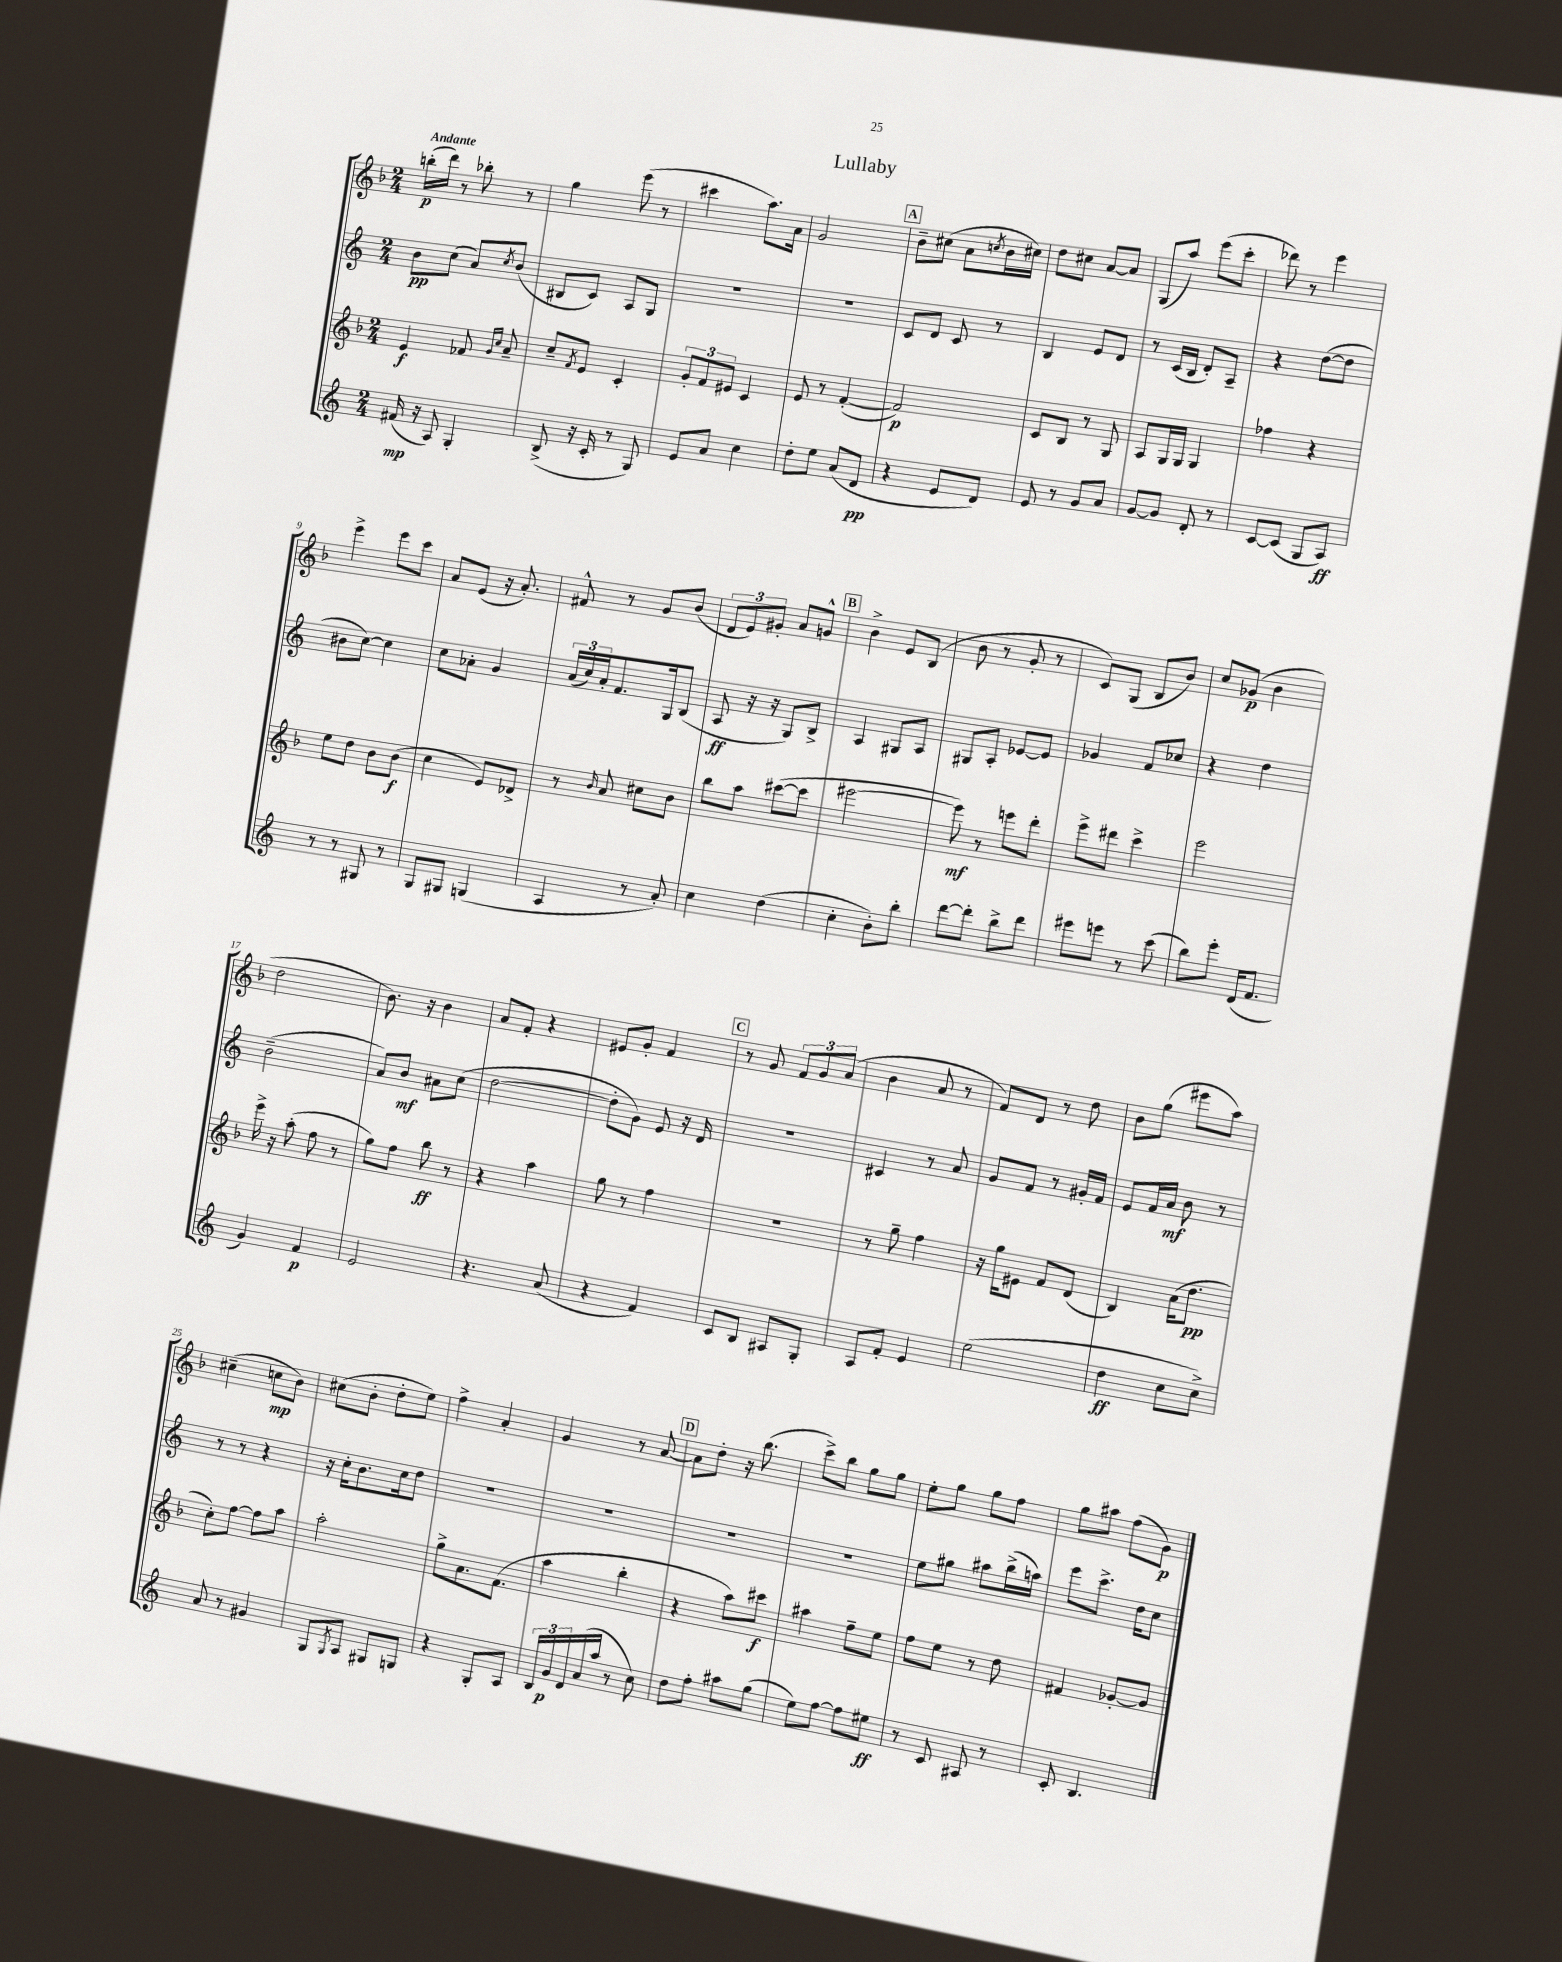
\header { title = "Lullaby" }
<<
\new StaffGroup <<
\new Staff = "s0" {
    \clef treble \key f \major \numericTimeSignature \time 2/4 \tempo "Andante"
    b''16-.\p( d'''16) r8 bes''8-. r8 |
    g''4 e'''8( r8 |
    cis'''4 a''8.) a'16 |
    g'2 |
    \mark \markup { \box "A" } bes'8-- cis''8( a'8 \acciaccatura { c''8 } bes'16 cis''16) |
    d''8 cis''8 a'8~ a'8 |
    g8( a''8) e'''8( c'''8-. |
    des'''8) r8 e'''4 |
    e'''4-> e'''8 c'''8 |
    a'8 e'8( r16 a'8.-.) |
    fis'8-^ r8 g'8 bes'8( |
    \tuplet 3/2 { d'8 e'8) gis'8-. } a'8 g'8-^ |
    \mark \markup { \box "B" } bes'4-> e'8 bes8( |
    bes'8 r8 g'8-. r8 |
    c'8) g8( bes8 bes'8) |
    c''8 ges'8\p( bes'4 |
    d''2 |
    bes'8.) r16 bes'4 |
    a'8 f'8-. r4 |
    eis'8 g'8-. f'4 |
    \mark \markup { \box "C" } r8 g'8 \tuplet 3/2 { f'8 g'8 a'8( } |
    bes'4 a'8 r8 |
    f'8) d'8 r8 d''8 |
    bes'8 g''8( eis'''8 a''8) |
    cis''4--( c''8\mp bes'8) |
    cis''8( bes'8-. d''8-. e''8) |
    f''4-> a'4-. |
    g'4 r8 a'8~ |
    \mark \markup { \box "D" } a'8 d''8-. r16 bes''8.( |
    c'''8->) bes''8 g''8 g''8 |
    e''8-. g''8 g''8 f''8 |
    g''8 ais''8 f''8( g'8\p) \bar "|." |
}
\new Staff = "s1" {
    \clef treble \key c \major \numericTimeSignature \time 2/4
    b'8\pp c''8( a'8) \acciaccatura { c''8 } b'8( |
    bis8 c'8) a8 g8 |
    R2 |
    r2 |
    \mark \markup { \box "A" } c'8 d'8 c'8 r8 |
    b4 e'8 d'8 |
    r8 c'16( b16 d'8-.) a8-- |
    r4 d''8~( d''8 |
    bis'8 c''8~) c''4 |
    c''8 aes'8-. g'4 |
    \tuplet 3/2 { a'16( c''16) a'16-. } f'8. g16 b8( |
    a8\ff r16 r16 g8) b8-> |
    \mark \markup { \box "B" } a4 gis8 a8 |
    gis8 a8-. ees'8~ ees'8 |
    ges'4 f'8 ces''8 |
    r4 d''4 |
    b'2--( |
    a'8) b'8\mf ais'8 c''8( |
    d''2~ |
    d''8-. g'8) e'8 r16 d'16 |
    \mark \markup { \box "C" } R2 |
    cis'4 r8 a'8 |
    g'8 f'8 r8 gis'16-. f'16 |
    e'8 f'16 a'16\mf b'8 r8 |
    r8 r8 r4 |
    r16 c''16-. b'8. c''16 d''8 |
    R2 |
    R2 |
    \mark \markup { \box "D" } R2 |
    R2 |
    e''8 gis''8 ais''8 b''16->( a''16) |
    e'''8 c'''8.-> d''16 c''8 \bar "|." |
}
\new Staff = "s2" {
    \clef treble \key f \major \numericTimeSignature \time 2/4
    e'4\f fes'8 \grace { g'16 c''16 } a'8-- |
    c''8-- \acciaccatura { f'8 } e'8 c'4-. |
    \tuplet 3/2 { g'8-. f'8 eis'8 } c'4 |
    e'8 r8 f'4~-.( |
    \mark \markup { \box "A" } f'2\p) |
    c'8 bes8 r8 g8 |
    a8 g16 g16 g4 |
    fes''4 r4 |
    e''8 d''8 bes'8 bes'8\f( |
    c''4 e'8) des'8-> |
    r8 \grace { bes'16 } a'8 cis''8 bes'8 |
    bes''8 a''8 cis'''8~( cis'''8 |
    \mark \markup { \box "B" } eis'''2~ |
    eis'''8\mf) r8 e'''8 d'''8-. |
    e'''8-> dis'''8 c'''4-> |
    e'''2 |
    e'''16-> r16 a''8-.( f''8 r8 |
    g''8) f''8 bes''8\ff r8 |
    r4 a''4 |
    g''8 r8 f''4 |
    \mark \markup { \box "C" } R2 |
    r8 g''8-- f''4 |
    r16 g''16 eis'8 f'8 d'8( |
    bes4) a'16( d''8.\pp |
    c''8-.) f''8~ f''8 a''8 |
    a''2-. |
    g''8-> a'8. f'8.( |
    a''4 bes''4-. |
    \mark \markup { \box "D" } r4 a''8) cis'''8\f |
    ais''4 f''8-- e''8 |
    f''8 e''8 r8 d''8 |
    fis'4 ges'8~-. ges'8 \bar "|." |
}
\new Staff = "s3" {
    \clef treble \key c \major \numericTimeSignature \time 2/4
    fis'16\mp( r16 a8) g4-. |
    b8->( r16 c'16-. r8 g8) |
    e'8 a'8 c''4 |
    d''8-. e''8 a'8( d'8\pp |
    \mark \markup { \box "A" } r4 e'8 d'8) |
    e'8 r8 g'8 a'8 |
    g'8~ g'8 d'8-. r8 |
    c'8~ c'8( g8 a8\ff) |
    r8 r8 gis8 r8 |
    g8 gis8 g4( |
    a4 r8 a'8-.) |
    c''4 d''4( |
    \mark \markup { \box "B" } c''4-. b'8-.) b''8-. |
    d'''8~ d'''8-. b''8-> d'''8 |
    eis'''8 e'''8 r8 c'''8( |
    b''8) e'''8-. d'16( f'8. |
    g'4) f'4\p |
    e'2 |
    r4. a'8( |
    r4 f'4) |
    \mark \markup { \box "C" } c'8 b8 ais8 g8-. |
    a8 f'8-. e'4 |
    e''2( |
    d''4\ff c''8 c''8->) |
    a'8 r8 gis'4 |
    g8 \acciaccatura { g8 } a8 gis8 g8 |
    r4 g8-. a8 |
    \tuplet 3/2 { b16 g'16\p d'16 } a'16( a''16 r8 c''8) |
    \mark \markup { \box "D" } d''8 f''8-. ais''8 g''8( |
    e''8) f''8~ f''8 eis''8\ff |
    r8 c'8 ais8 r8 |
    c'8-. b4. \bar "|." |
}
>>
>>
